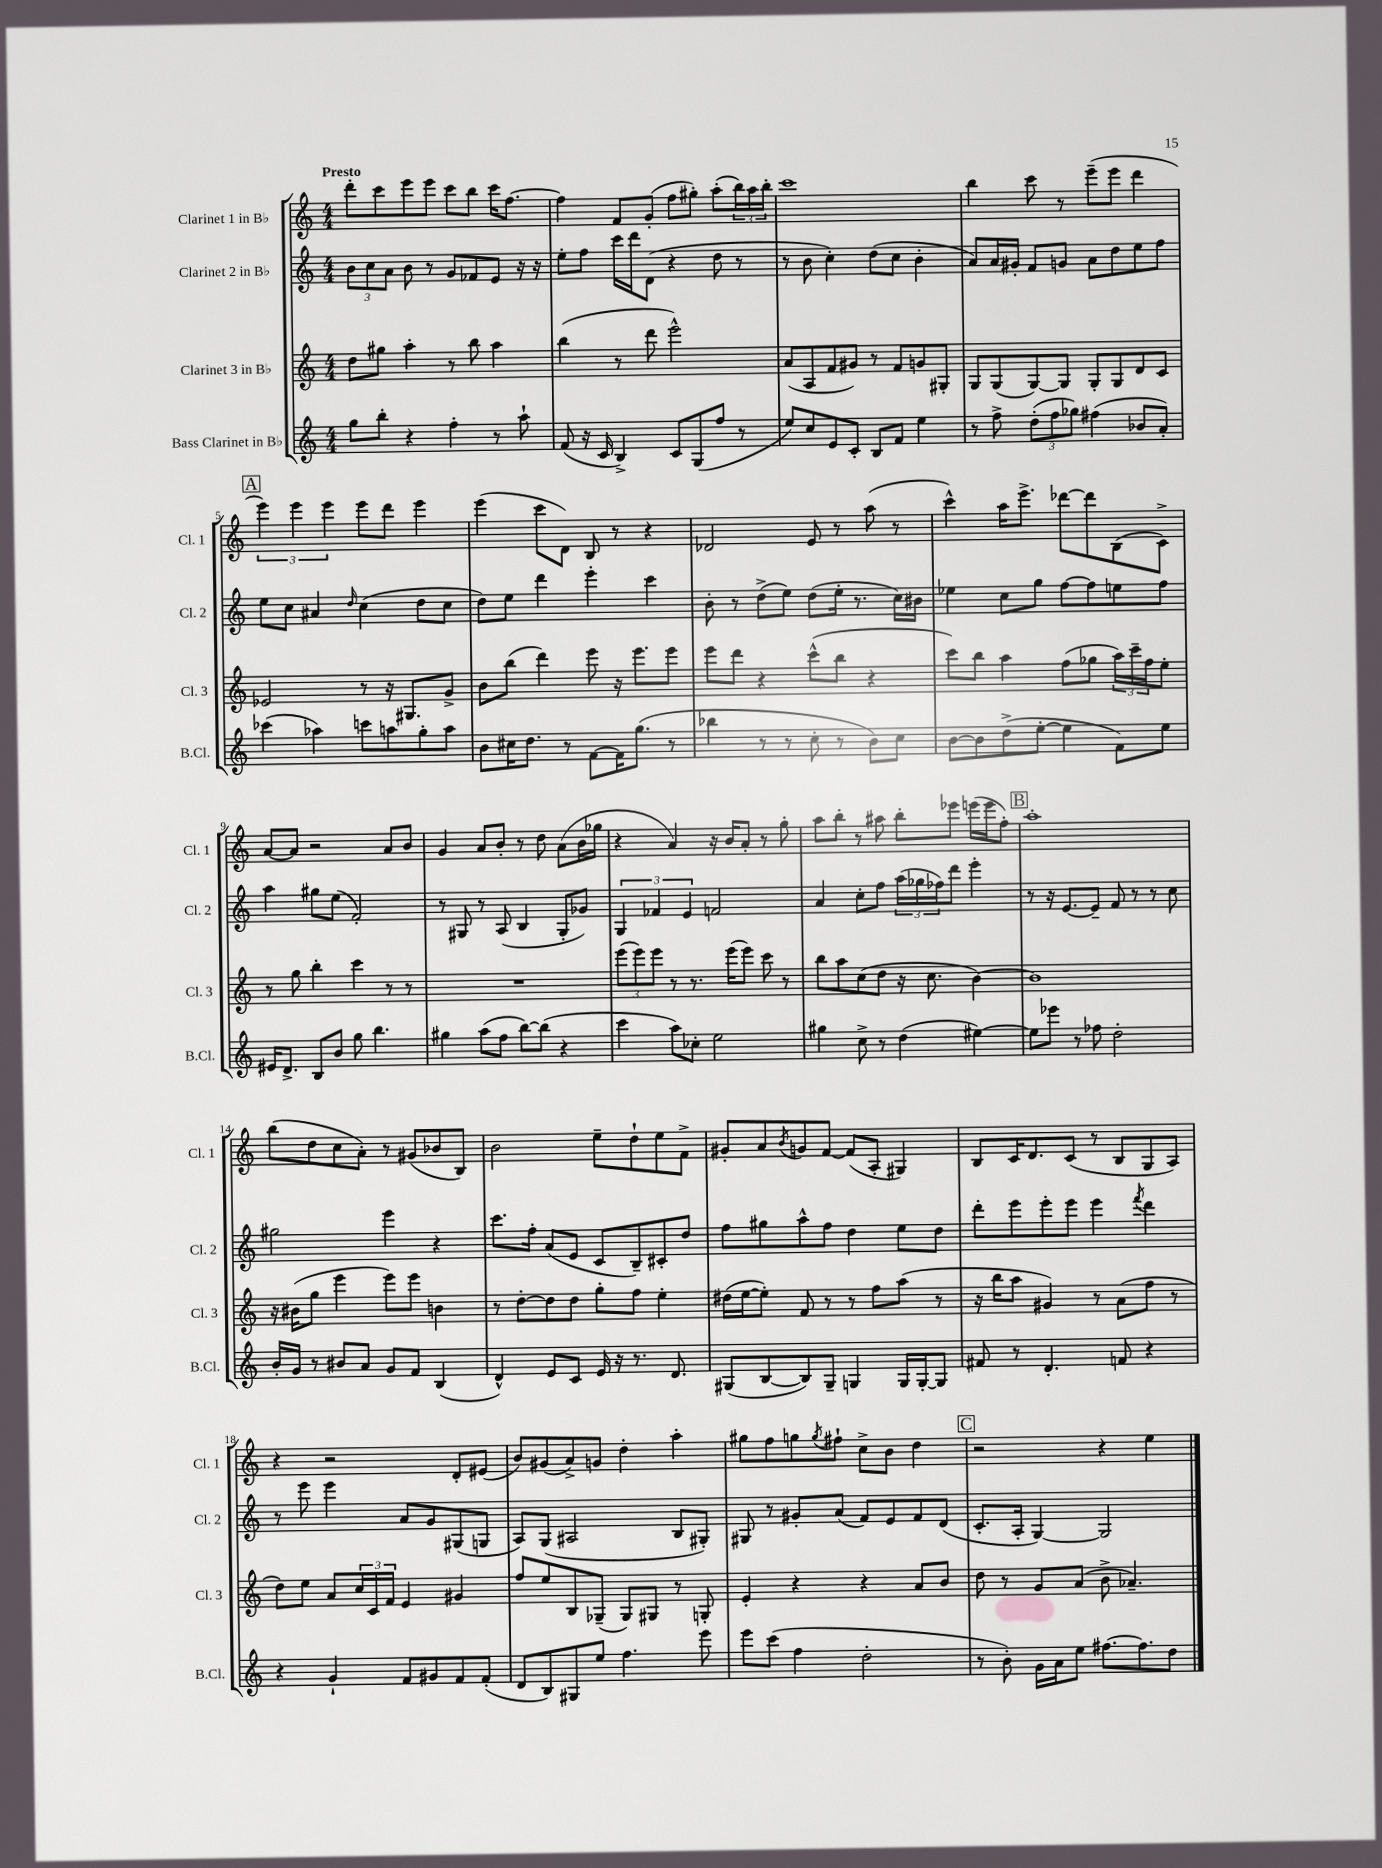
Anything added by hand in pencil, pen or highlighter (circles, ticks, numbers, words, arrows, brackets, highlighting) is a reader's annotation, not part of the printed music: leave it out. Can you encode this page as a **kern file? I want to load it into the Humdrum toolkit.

**kern	**kern	**kern	**kern
*part4	*part3	*part2	*part1
*staff4	*staff3	*staff2	*staff1
*I"Bass Clarinet in B♭	*I"Clarinet 3 in B♭	*I"Clarinet 2 in B♭	*I"Clarinet 1 in B♭
*I'B.Cl.	*I'Cl. 3	*I'Cl. 2	*I'Cl. 1
*clefG2	*clefG2	*clefG2	*clefG2
*k[]	*k[]	*k[]	*k[]
*M4/4	*M4/4	*M4/4	*M4/4
=1	=1	=1	=1
!	!	!	!LO:TX:a:B:t=Presto
8gg\L	8dd\L	12b\L	8ddd'\L
.	.	12cc\	.
8bb'\J	8gg#X\J	.	8ccc\
.	.	12a\J	.
4r	4aa'\	8b\	8eee\
.	.	8r	8eee\J
4ff'\	8r	8g/L	8ccc\L
.	8bb\	8f-X/	8bb\J
8r	4aa\	8e/J	16ccc\KL
.	.	.	[8.ff\J
8aa`\	.	16r	.
.	.	16r	.
=2	=2	=2	=2
(8f/	(4bb\	8ee'\L	4ff\]
16r	.	8ff\J	.
16c/	.	.	.
4B^/)	8r	16ccc\LL	8f/L
.	.	16ddd\J	.
.	8ddd\	(8d\J	(8g'/J
8c/L	2eee^^\)	4r	8ff\L
(8G/	.	.	8gg#X'\J)
8ff/J	.	8dd\	(8aa'\L
8r	.	8r	24bb\L)
.	.	.	24aa\
.	.	.	24bb'\JJ
=3	=3	=3	=3
8ee/L)	(8a/L	8r	1ccc
8cc/	8A/	8b\	.
8e/	8f/	4cc'\)	.
8c'/J	8g#X/J)	.	.
8B/L	8r	(8dd\L	.
8f/J	8f/L	8cc\J	.
4ee\	8gn/	4b'\	.
.	8G#X'/J	.	.
=4	=4	=4	=4
8r	8G/L	8a/L)	4bb\
8ff^\	(8G/	16a/L	.
.	.	16g#X'/JJ	.
(12dd'\L	[8G/)	8f/L	8ccc\
12ff\	.	.	.
.	8G/J]	8gn/J	8r
12gg-X\J)	.	.	.
(4ff#X\	8G'/L	8a\L	(8eee~\L
.	8G/	8dd\	8eee\J
8b-X/L	8d/	8ee\	4ddd\
8a'/J)	8c/J	8ff\J	.
!!LO:LB:g=z
!!LO:REH:place=s1:t=A
=5	=5	=5	=5
(4ccc-X\	2e-X/	8ee\L	6eee\)
.	.	8cc\J	.
.	.	.	6eee\
4aa-X\)	.	4a#X/	.
.	.	.	6eee\
.	.	16qqdd/	.
8cccn\L	8r	(4cc\	8eee\L
8aan\	16r	.	8ddd\J
.	8.G#X/L	.	.
8gg'\	.	8dd\L	4eee\
8aa\J	8g^/J	8cc\J	.
=6	=6	=6	=6
8b\L	8b\L	8dd\L)	(4eee\
16cc#X\K	(8bb\J	8ee\J	.
8.dd\J	.	.	.
.	4ddd\)	4ddd\	8ccc\L
8r	.	.	8d\J)
[8f\L	8eee\	4eee'\	8B/
16f\K]	16r	.	8r
(8.gg\J	8.eee\L	.	.
.	.	4ccc\	4r
8r	8eee\J	.	.
=7	=7	=7	=7
4bb-X\	8eee\L	8b'\	2d-X/
.	8ddd\J	8r	.
8r	4r	(8dd^\L	.
8r	.	8ee\J)	.
8cc'\	(8ccc^^\L	(8dd\L	8e/
8r	8bb\J	16ee'\Jk	8r
.	.	8.r	.
8b\L)	4r	.	(8aa\
8cc\J	.	16cc\LL)	8r
.	.	16b#X\JJ	.
=8	=8	=8	=8
[8b\L	8ccc\L)	4ee-X\	4ccc^^\)
8b\]	8bb\J	.	.
(8dd^\	4aa\	8cc\L	16aa\KL
.	.	.	8.eee^\J
[8ee'\J	.	8gg\J	.
4ee\]	(8ff\L	[8ff\L	[8ddd-X\L
.	8gg-X\J	8ff\]	8ddd-\]
8f\L)	24aa\LL)	8een\	(8B\
.	24ccc~\	.	.
.	24ff\J	.	.
8ee\J	8ee'\J	8ff\J	8c^\J)
!!LO:LB:g=z
=9	=9	=9	=9
16e#X/KL	8r	4aa\	[8a/L
8.d^/J	.	.	.
.	8gg\	.	8a/J]
8B/L	4bb'\	8gg#X\L	2r
8b/J	.	(8ee\J	.
8gg\	4ccc\	2f'/)	.
4.bb\	.	.	.
.	8r	.	8a/L
.	8r	.	8b/J
=10	=10	=10	=10
4gg#X\	1r	8r	4g/
.	.	8G#X/	.
(8aa\L	.	8r	8a/L
8ff\J	.	(8A/	8b'/J
[8bb\L)	.	4B/	8r
(8bb\J]	.	.	8dd\
4r	.	8G#'/L	(8a\L
.	.	8g-X/J)	16b\L
.	.	.	16gg-X\JJ
=11	=11	=11	=11
4ccc\	(12eee\L	6G/	4r
.	12eee\)	.	.
.	12eee\J	6f-X/	.
8aa\L)	8r	.	4a/)
.	.	6e/	.
8cc-X'\J	8.r	.	.
2ee\	.	2fn/	16r
.	(16eee\KL	.	16b/KL
.	8eee\J)	.	8a'/J
.	8ccc\	.	8r
.	8r	.	8gg'\
=12	=12	=12	=12
4gg#X\	8bb\L	4a/	8aa\L
.	8aa\	.	8bb'\J
8cc^\	(8cc\	8cc'\L	8r
8r	8dd\J	8ff\J	8aa#X\
(4dd\	16r	(24aa\LL	8bb'\L
.	.	24gg-X\	.
.	8.cc\	.	.
.	.	24ff-X\J)	.
.	.	8ddd\J	8eee-X\J
[4ee#X\)	[4b\)	4eee'\	(16eeen\LL
.	.	.	16eee\J
.	.	.	8ff'\J)
!!LO:REH:place=s1:t=B
=13	=13	=13	=13
8ee#\L]	1b]	8r	1aa'
8eee-X\J	.	16r	.
.	.	[8.e/L	.
8r	.	.	.
8ff-X\	.	8e~/J]	.
2dd'\	.	8f/	.
.	.	8r	.
.	.	8r	.
.	.	8cc\	.
!!LO:LB:g=z
=14	=14	=14	=14
16b'/LL	16r	2gg#X\	(8bb\L
16g/JJ	(16b#X\KL	.	.
8r	8gg\J	.	8dd\
8b#X/L	4eee\	.	8cc\
8a/J	.	.	8a'\J)
8g/L	8eee\L)	4eee\	8r
8f/J	8eee\J	.	(8g#X/L
(4B/	4bn\	4r	8b-X/
.	.	.	8B/J)
=15	=15	=15	=15
4d^^/)	8r	8.ccc\L	2b\
.	[8dd'\L	.	.
.	.	16ff'\Jk	.
8e/L	8dd\]	(8a/L	.
8c/J	8dd\J	8e/J	.
16e/	8gg'\L	8c/L	8ee~\L
16r	.	.	.
8.r	8ff\J	8B~/)	8dd`\
.	4ee'\	8c#X'/	8ee\
8.d/	.	.	.
.	.	8dd/J	8f^\J
=16	=16	=16	=16
(8G#X/L	(16dd#X\LL	8ff\L	8g#X'/L
.	[16ee\J	.	.
[8B/	8ee'\J])	8gg#X\	8a/
.	.	.	8qb/
8B/])	8f/	8aa^^\	8gn/
8G#~/J	8r	8ff\J	[8f/J
4Gn/	8r	4dd\	(8f/L]
.	8ff\L	.	8A'/J
16G/LL	(8aa\J	8ee\L	4G#X/)
[16G'/J	.	.	.
8G/J]	8r	8dd\J	.
=17	=17	=17	=17
8f#X/	16r	8ddd'\L	8B/L
.	16bb\KL	.	.
8r	8aa\J	8eee\	16c/K
.	.	.	8.d/
4.d'/	4g#X/)	8eee'\	.
.	.	8eee\J	(8c/J
.	8r	4eee\	8r
8fn/	(8a\L	.	8B/L
.	.	8qfff/	.
4r	8ff\J	4ddd\	8G/
.	8r	.	8A/J)
!!LO:LB:g=z
=18	=18	=18	=18
4r	8dd\L)	8r	4r
.	8ee\J	8eee\	.
4g`/	8a/L	4eee\	2r
.	24cc/L	.	.
.	24c/	.	.
.	24f/JJ	.	.
8f/L	4e/	8a/L	.
8g#X/	.	8g/	.
8f/	4g#X/	(8G#X/	8d'/L
(8f'/J	.	8Gn/J	(8e#X/J
=19	=19	=19	=19
8d/L	8ff/L	8A/L)	8b/L)
8B/)	8ee/	(8G/J	(8g#X/
8G#X/	8B/	2A#X/	8a^/)
8ee/J	(8G-X~/J	.	8gn/J
4.ff\	8G-/L)	.	4dd'\
.	8G#X/J	.	.
.	8r	8B/L	4aa'\
8eee\	8Gn'/	8G#X'/J)	.
=20	=20	=20	=20
8eee\L	4e'/	8G#X/	8gg#X\L
(8ccc\J	.	8r	8ff\
4ff\	4r	8g#X'/L	8ggn\
.	.	.	8qgg/
.	.	(8a/J	8ff#X`\J
2dd'\	4r	8f/L)	8cc^\L
.	.	8e/	8b\J
.	8a/L	8f/	4dd\
.	8b/J	(8d/J	.
!!LO:REH:place=s1:t=C
=21	=21	=21	=21
8r	8dd\	8.c'/L	2r
8b'\)	8r	.	.
.	.	16A'/Jk	.
16g\LL	8g/L	[4G/)	.
16a\J	.	.	.
8ee\J	(8a/J	.	.
[8.ff#X\L	8b^\	2G/]	4r
.	4.a-X~/)	.	.
8.ff#\]	.	.	.
.	.	.	4ee\
8dd\J	.	.	.
==	==	==	==
*-	*-	*-	*-
